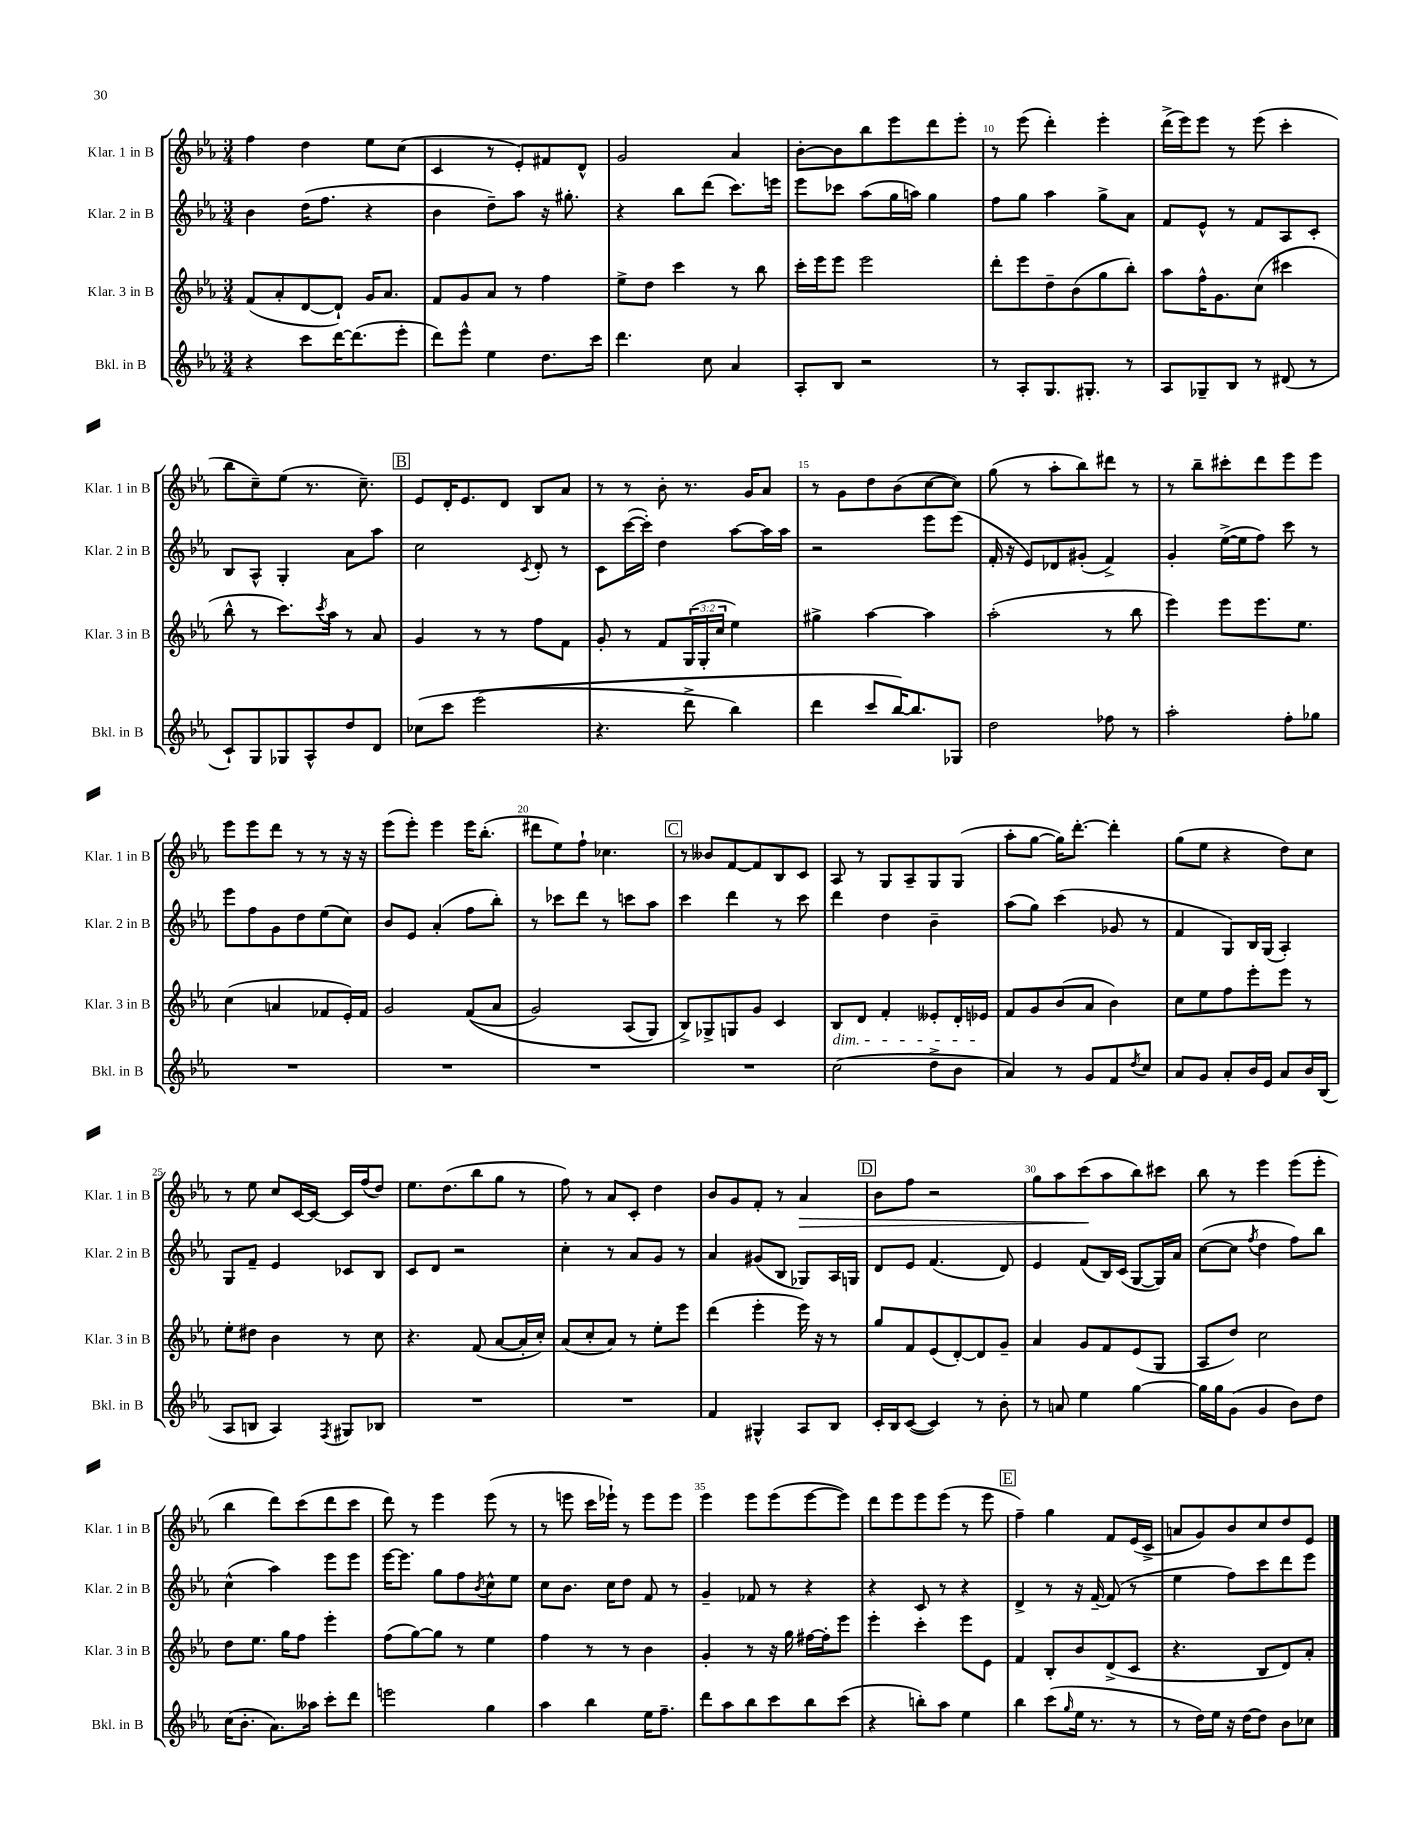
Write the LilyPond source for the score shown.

<<
\new StaffGroup <<
\new Staff = "s0" \with { instrumentName = "Klar. 1 in B" shortInstrumentName = "Klar. 1 in B" } {
    \clef treble \key ees \major \numericTimeSignature \time 3/4
    f''4 d''4 ees''8 c''8( |
    c'4 r8 ees'8-.) fis'8 d'8-^ |
    g'2 aes'4 |
    bes'8~-. bes'8 bes''8 ees'''8 d'''8 ees'''8-. |
    r8 ees'''8( d'''4-.) ees'''4-. |
    d'''16->( ees'''16) ees'''8 r8 ees'''8( c'''4-. |
    bes''8 c''8--) ees''8( r8. c''8.--) |
    \mark \markup { \box "B" } ees'8 d'16-. ees'8. d'8 bes8 aes'8 |
    r8 r8 bes'8-. r8. g'16 aes'8 |
    r8 g'8 d''8 bes'8( c''8~ c''8) |
    g''8( r8 aes''8-. bes''8) dis'''8 r8 |
    r8 bes''8-- cis'''8-. d'''8 ees'''8 ees'''8 |
    ees'''8 ees'''8 d'''8 r8 r8 r16 r16 |
    ees'''8( ees'''8-.) ees'''4 ees'''16 bes''8.-.( |
    dis'''8 ees''8) f''8-! ces''4. |
    \mark \markup { \box "C" } r8 beses'8 f'8~ f'8 bes8 c'8 |
    aes8 r8 g8 aes8-- g8 g8( |
    aes''8-. g''8~ g''16) d'''8.~-. d'''4-. |
    g''8( ees''8 r4 d''8) c''8 |
    r8 ees''8 c''8 c'16~ c'16~ c'16 f''16( d''8) |
    ees''8. d''8.( bes''8 g''8 r8 |
    f''8) r8 aes'8 c'8-. d''4 |
    bes'8 g'8 f'8-. r8 aes'4\> |
    \mark \markup { \box "D" } bes'8 f''8 r2 |
    g''8 aes''8 c'''8\!( aes''8 bes''8) cis'''8 |
    bes''8 r8 ees'''4 ees'''8( ees'''8-. |
    bes''4 d'''8) c'''8( d'''8 c'''8 |
    d'''8) r8 ees'''4 ees'''8( r8 |
    r8 e'''8 c'''16 ees'''16-!) r8 ees'''8 ees'''8 |
    ees'''4 ees'''8 ees'''8( ees'''8~ ees'''8) |
    d'''8 ees'''8 ees'''8 ees'''8( r8 ees'''8 |
    \mark \markup { \box "E" } f''4--) g''4 f'8 ees'16( c'16-> |
    a'8 g'8) bes'8 c''8 d''8 ees'8 \bar "|." |
}
\new Staff = "s1" \with { instrumentName = "Klar. 2 in B" shortInstrumentName = "Klar. 2 in B" } {
    \clef treble \key ees \major \numericTimeSignature \time 3/4
    bes'4 d''16( f''8. r4 |
    bes'4 d''8--) aes''8 r16 gis''8.-. |
    r4 bes''8 d'''8( c'''8.) e'''16 |
    ees'''8 ces'''8 aes''8( g''16 a''16) g''4 |
    f''8 g''8 aes''4 g''8-> aes'8 |
    f'8 ees'8-^ r8 f'8 aes8 c'8-. |
    bes8 aes8-^ g4-. aes'8 aes''8 |
    \mark \markup { \box "B" } c''2 \acciaccatura { c'8 } d'8-. r8 |
    c'8 c'''16~( c'''16-.) d''4 aes''8~ aes''16 aes''16 |
    r2 ees'''8 ees'''8( |
    f'16-. r16 ees'8) des'8 gis'8-.( f'4->) |
    g'4-. ees''16~->( ees''16 f''8) c'''8 r8 |
    ees'''8 f''8 g'8 d''8 ees''8( c''8) |
    bes'8 ees'8 aes'4-.( f''8 bes''8-.) |
    r8 ces'''8 d'''8 r8 c'''8 aes''8 |
    \mark \markup { \box "C" } c'''4 d'''4 r8 c'''8 |
    d'''4 d''4 bes'4-- |
    aes''8( g''8) c'''4( ges'8 r8 |
    f'4 g8) bes16 g16( aes4-.) |
    g8 f'8-- ees'4 ces'8 bes8 |
    c'8 d'8 r2 |
    c''4-. r8 aes'8 g'8 r8 |
    aes'4 gis'8( bes8 ges8) aes16 g16 |
    \mark \markup { \box "D" } d'8 ees'8 f'4.( d'8) |
    ees'4 f'8( bes16) c'16( g8~ g16) aes'16 |
    c''8~( c''8 \acciaccatura { f''8 } d''4 f''8) bes''8 |
    c''4-^( aes''4) ees'''8 ees'''8 |
    ees'''16~ ees'''8. g''8 f''8 \acciaccatura { bes'8 } c''8-^ ees''8 |
    c''8 bes'8. c''16 d''8 f'8 r8 |
    g'4-- fes'8 r8 r4 |
    r4 c'8 r8 r4 |
    \mark \markup { \box "E" } d'4-> r8 r16 f'16~-- f'8( r8 |
    ees''4 f''8) c'''8 d'''8 ees'''8 \bar "|." |
}
\new Staff = "s2" \with { instrumentName = "Klar. 3 in B" shortInstrumentName = "Klar. 3 in B" } {
    \clef treble \key ees \major \numericTimeSignature \time 3/4 \override Staff.TupletNumber.text = #tuplet-number::calc-fraction-text
    f'8( aes'8-. d'8~ d'8-!) g'16 aes'8. |
    f'8 g'8 aes'8 r8 f''4 |
    ees''8-> d''8 c'''4 r8 bes''8 |
    c'''16-. ees'''16 ees'''8 ees'''2 |
    d'''8-. ees'''8 d''8-- bes'8( g''8 bes''8-.) |
    aes''8 f''16-^ g'8. c''8( cis'''4 |
    bes''8-^ r8 c'''8.) \acciaccatura { c'''8 } aes''16 r8 aes'8 |
    \mark \markup { \box "B" } g'4 r8 r8 f''8 f'8 |
    g'8-. r8 f'8 \tuplet 3/2 { g16( g16-. c''16 } ees''4) |
    gis''4-> aes''4~ aes''4 |
    aes''2-.( r8 bes''8 |
    ees'''4) ees'''8 ees'''8. ees''8. |
    c''4( a'4 fes'8 ees'16-.) fes'16 |
    g'2 f'8(\( aes'8 |
    g'2) aes8( g8) |
    \mark \markup { \box "C" } bes8->\) ges8-> g8 g'8 c'4 |
    bes8\dim d'8 f'4-. eeses'8-. d'16-. ees'16\! |
    f'8 g'8 bes'8( aes'8 bes'4) |
    c''8 ees''8 f''8 ees'''8-. ees'''8 r8 |
    ees''8-. dis''8 bes'4 r8 c''8 |
    r4. f'8( aes'8~ aes'16-. c''16-.) |
    aes'8( c''8-. aes'8) r8 ees''8-. ees'''8 |
    d'''4( ees'''4-. ees'''16) r16 r8 |
    \mark \markup { \box "D" } g''8 f'8 ees'8( d'8~-.) d'8 g'8-- |
    aes'4 g'8 f'8 ees'8( g8 |
    aes8 d''8) c''2 |
    d''8 ees''8. g''16 f''8 ees'''4-. |
    f''8( g''8~) g''8 r8 ees''4 |
    f''4 r8 r8 bes'4 |
    g'4-. r8 r16 g''16 fis''16~ fis''16-. ees'''8 |
    ees'''4-. c'''4-. ees'''8 ees'8 |
    \mark \markup { \box "E" } f'4 bes8-. bes'8 d'8->( c'8 |
    r4. bes8 d'8) aes'8-. \bar "|." |
}
\new Staff = "s3" \with { instrumentName = "Bkl. in B" shortInstrumentName = "Bkl. in B" } {
    \clef treble \key ees \major \numericTimeSignature \time 3/4
    r4 c'''8 d'''16~ d'''8.( ees'''8-. |
    d'''8) ees'''8-^ ees''4 d''8. c'''16 |
    d'''4. c''8 aes'4 |
    aes8-. bes8 r2 |
    r8 aes8-. g8. gis8.-. r8 |
    aes8 ges8-- bes8 r8 dis'8( r8 |
    c'8-!) g8 ges8 aes8-^ d''8 d'8 |
    \mark \markup { \box "B" } ces''8\( c'''8 ees'''2( |
    r4. d'''8-> bes''4) |
    d'''4 c'''8 bes''16~\) bes''8. ges8 |
    d''2 fes''8 r8 |
    aes''2-. f''8-. ges''8 |
    R2. |
    R2. |
    R2. |
    \mark \markup { \box "C" } R2. |
    c''2( d''8-> bes'8 |
    aes'4) r8 g'8 f'8 \acciaccatura { d''8 } c''8 |
    aes'8 g'8 aes'8-. bes'16 ees'16 aes'8 bes'16 bes16( |
    aes8 b8 aes4) \acciaccatura { f8 } gis8 bes8 |
    R2. |
    R2. |
    f'4 gis4-^ aes8 bes8 |
    \mark \markup { \box "D" } c'16-. bes16 c'8~( c'4) r8 bes'8-. |
    r8 a'8 ees''4 g''4~ |
    g''16 g''16 g'8( g'4 bes'8) d''8 |
    c''16( bes'8.-. aes'8.) aeses''16 c'''8-. d'''8 |
    e'''2 g''4 |
    aes''4 bes''4 ees''16 f''8.-- |
    d'''8 aes''8 bes''8 c'''8 bes''8 c'''8( |
    r4 b''8-.) aes''8 ees''4 |
    \mark \markup { \box "E" } bes''4 c'''8( \grace { g''16 } ees''16 r8. r8 |
    r8 d''16) ees''16 r16 d''16~ d''8 bes'8 ces''8 \bar "|." |
}
>>
>>
\layout { \context { \Score currentBarNumber = #6 \override BarNumber.break-visibility = ##(#f #t #t) barNumberVisibility = #(every-nth-bar-number-visible 5) } }
